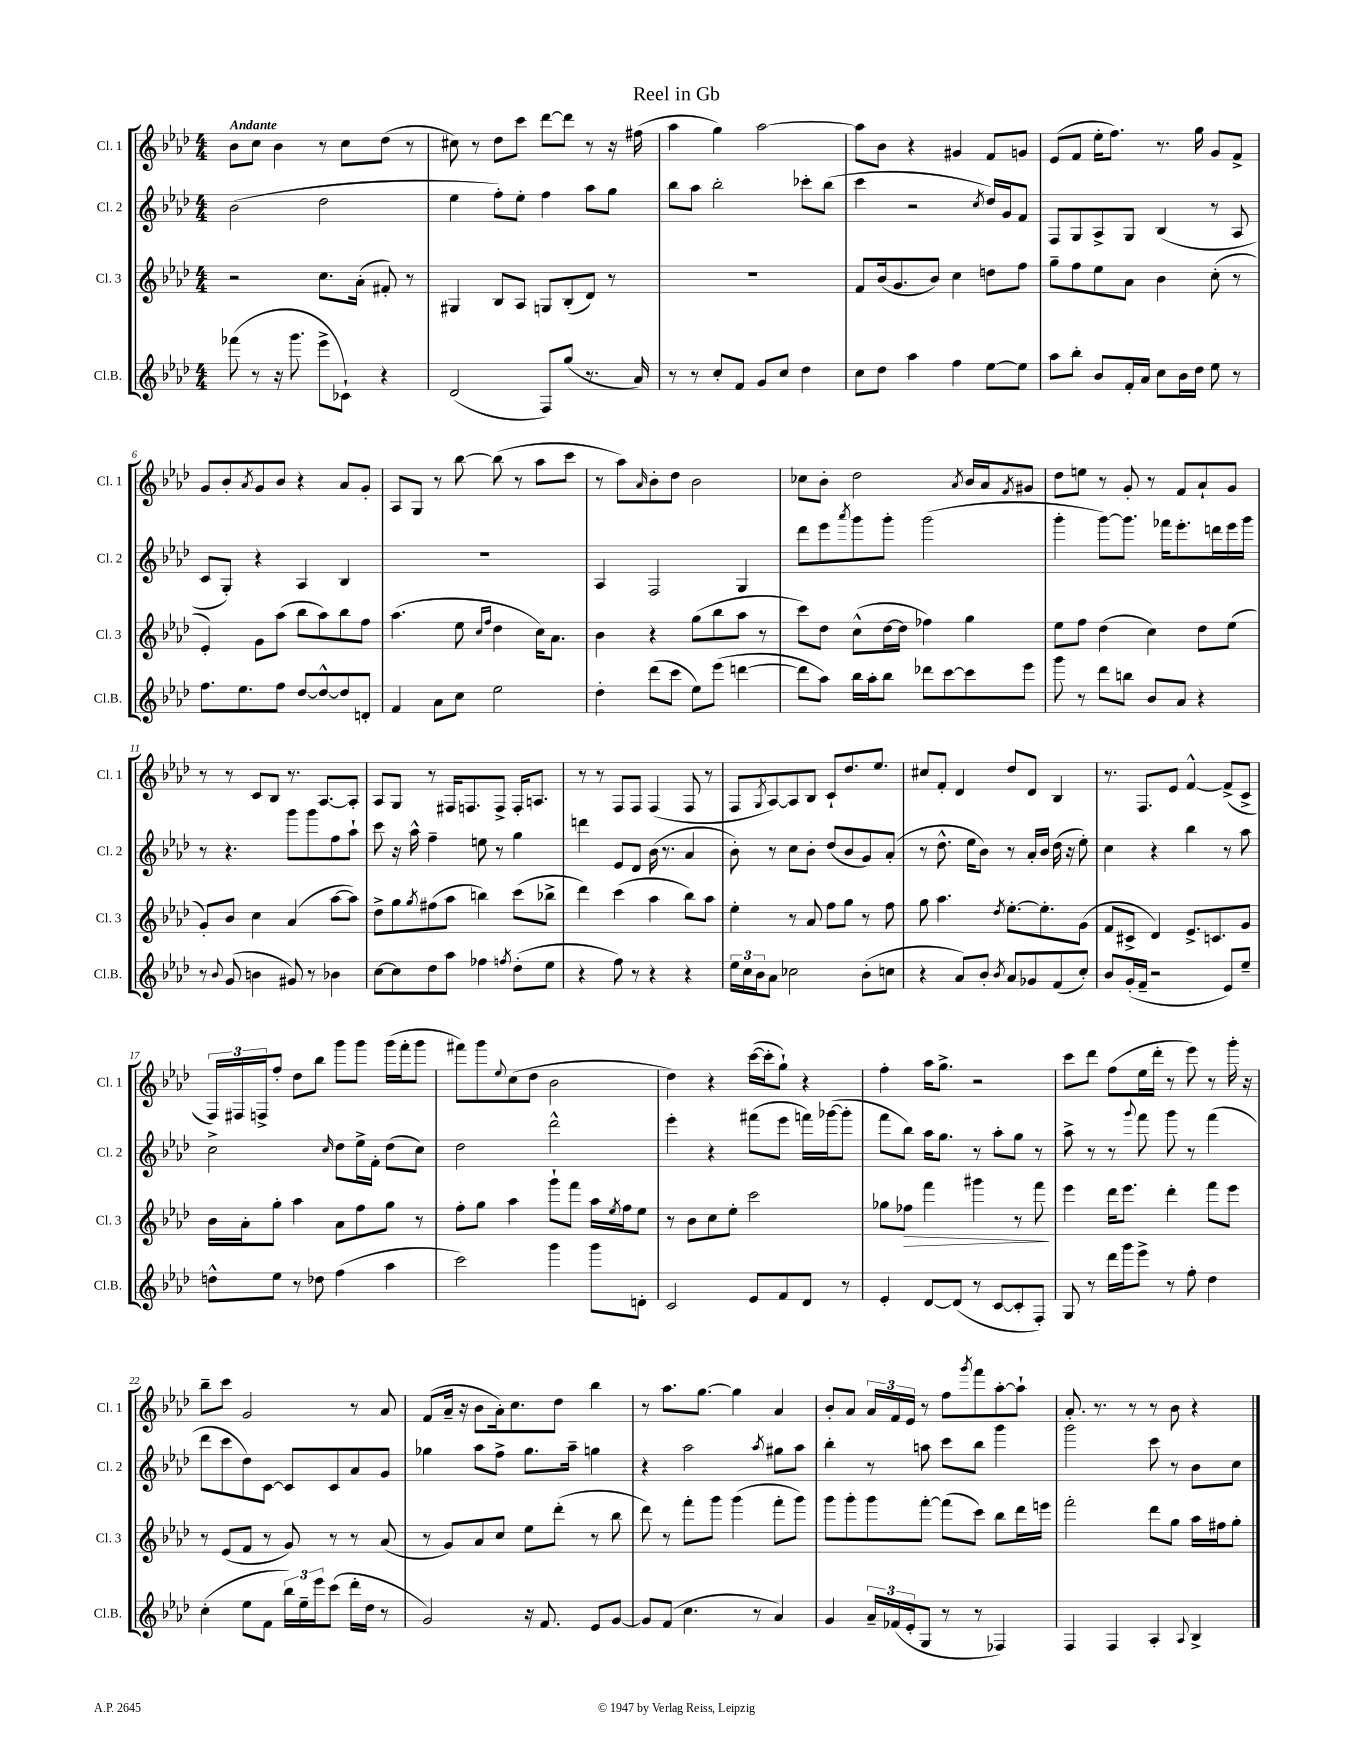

**kern	**kern	**dynam	**kern	**kern
*part4	*part3	*part3	*part2	*part1
*staff4	*staff3	*staff3	*staff2	*staff1
*I"Cl.B.	*I"Cl. 3	*	*I"Cl. 2	*I"Cl. 1
*I'Cl.B.	*I'Cl. 3	*	*I'Cl. 2	*I'Cl. 1
*clefG2	*clefG2	*	*clefG2	*clefG2
*k[b-e-a-d-]	*k[b-e-a-d-]	*	*k[b-e-a-d-]	*k[b-e-a-d-]
*M4/4	*M4/4	*	*M4/4	*M4/4
=1	=1	=1	=1	=1
!	!	!	!	!LO:TX:a:B:t=Andante
(8fff-X\	2r	.	(2b-\	8b-\L
8r	.	.	.	8cc\J
16r	.	.	.	4b-\
8.ggg\	.	.	.	.
8eee-^\L	8.cc\L	.	2dd-\	8r
8c-X`\J)	.	.	.	8cc\L
.	(16a-'\Jk	.	.	.
4r	8f#X'/)	.	.	(8dd-\J
.	8r	.	.	8r
=2	=2	=2	=2	=2
(2d-/	4G#X/	.	4ee-\	8cc#X\)
.	.	.	.	8r
.	8B-/L	.	8ff'\L)	8dd-\L
.	8A-/J	.	8ee-'\J	8ccc\J
8F/L)	8Gn/L	.	4ff\	[8ddd-\L
(8gg/J	(8B-'/	.	.	8ddd-\J]
8.r	8d-/J)	.	8aa-\L	8r
.	8r	.	8gg\J	16r
16a-/)	.	.	.	(16ff#X\
=3	=3	=3	=3	=3
8r	1r	.	8bb-\L	4aa-\
8r	.	.	8aa-\J	.
8cc'/L	.	.	2bb-'\	4gg\)
8f/J	.	.	.	.
8g/L	.	.	.	[2aa-\
8cc/J	.	.	.	.
4dd-\	.	.	8ccc-X'\L	.
.	.	.	(8bb-\J	.
=4	=4	=4	=4	=4
8cc\L	8f/L	.	4ccc\	8aa-\L]
8dd-\J	(16b-/k	.	.	8b-\J
.	8.g/	.	.	.
4aa-\	.	.	2r	4r
.	8b-/J)	.	.	.
4ff\	4cc\	.	.	4g#X/
.	.	.	8qcc/	.
[8ee-\L	8ddn\L	.	16dd-/LL)	8f/L
.	.	.	16g/J	.
8ee-\J]	8ff\J	.	8f/J	8gn/J
=5	=5	=5	=5	=5
8aa-\L	8gg~\L	.	8F/L	(8e-/L
8bb-'\J	8ff\	.	8G/	8f/J
8b-/L	8ee-\	.	8A-^/	16ee-'\KL
.	.	.	.	8.ff\J)
16f'/L	8a-\J	.	8G/J	.
16a-/JJ	.	.	.	.
8cc\L	4b-\	.	(4B-/	8.r
16b-\L	.	.	.	.
16dd-\JJ	.	.	.	16gg\
8ee-\	(8cc'\	.	8r	8g/L
8r	8r	.	8A-/	8f^/J
!!LO:LB:g=z
=6	=6	=6	=6	=6
8.ff\L	4e-'/)	.	8c/L	8g/L
.	.	.	8G'/J)	8b-'/
8.ee-\	.	.	.	.
.	.	.	.	8qa-/
.	8g\L	.	4r	8g/
8ff\J	(8aa-\J	.	.	8b-/J
[8dd-/L	8bb-\L	.	4A-/	4r
8dd-^^/_	8aa-\)	.	.	.
8dd-/]	8bb-\	.	4B-/	8a-/L
8dn'/J	8ff\J	.	.	8g'/J
=7	=7	=7	=7	=7
4f/	(4.aa-\	.	1r	8A-/L
.	.	.	.	8G/J
8a-\L	.	.	.	8r
8cc\J	8ee-\	.	.	[8bb-\
.	16qqcc/LL	.	.	.
.	16qqff/JJ	.	.	.
2ee-\	4dd-\	.	.	(8bb-\]
.	.	.	.	8r
.	16cc\KL)	.	.	8aa-\L
.	8.a-\J	.	.	.
.	.	.	.	8ccc\J
=8	=8	=8	=8	=8
4dd-'\	4b-\	.	4A-/	8r
.	.	.	.	8aa-\L)
.	.	.	.	16qqa-/
(8ddd-\L	4r	.	2F/	8b-'\
8ccc\J	.	.	.	8dd-\J
8ee-\L)	(8gg\L	.	.	2b-\
(8eee-\J	8bb-\	.	.	.
[4dddn\	8aa-\J	.	4G/	.
.	8r	.	.	.
=9	=9	=9	=9	=9
8ddd\L]	8ccc\L)	.	8ddd-\L	8cc-X\L
8aa-\J)	8dd-\J	.	8eee-\	8b-'\J
.	.	.	8qaaa-/	.
16bb-\LL	(8cc^^\L	.	8ggg\	2dd-\
16aa-'\J	.	.	.	.
8bb-\J	[16dd-\L	.	8ggg'\J	.
.	16dd-\JJ]	.	.	.
8ddd-X\L	4ff-X\)	.	(2ggg\	.
[8ccc\	.	.	.	.
.	.	.	.	8qa-/
8ccc\]	4gg\	.	.	16b-/LL
.	.	.	.	16a-/J
.	.	.	.	8qf/
8eee-\J	.	.	.	8g#X/J
=10	=10	=10	=10	=10
8ggg\	8ee-\L	.	4ggg'\	8dd-\L
8r	8ff\J	.	.	8een\J
8ddd-\L	(4dd-\	.	[8ggg\L)	8r
8bbn\J	.	.	8.ggg\J]	8g'/
8b-/L	4cc\)	.	.	8r
.	.	.	16fff-X\KL	.
8a-/J	.	.	8.eee-'\	8f/L
4r	8dd-\L	.	.	8a-`/
.	.	.	16dddn\L	.
.	(8ee-\J	.	16eee-\	8g/J
.	.	.	16ggg\JJ	.
!!LO:LB:g=z
=11	=11	=11	=11	=11
8r	8g'/L)	.	8r	8r
8qqb-/	.	.	.	.
(8g/	8b-/J	.	4.r	8r
4bn\	4cc\	.	.	8c/L
.	.	.	.	8B-/J
8g#X/)	(4a-/	.	8ggg\L	8.r
8r	.	.	8ggg\	.
.	.	.	.	[8.A-/L
4b-X\	[8aa-\L	.	8ff\	.
.	8aa-\J])	.	8aa-`\J	8A-'/J]
=12	=12	=12	=12	=12
[8cc\L	8dd-^\L	.	8ccc\	8A-/L
8cc\]	8gg\	.	16r	8G/J
.	.	.	16aa-^^\	.
.	8qgg/	.	.	.
8dd-\	(8ff#X\	.	4ff~\	8r
8aa-\J	8aa-\J	.	.	16F#X/KL
.	.	.	.	8.Fn/
4ff-X\	4bbn\)	.	8een\	.
.	.	.	8r	8F^/J
8qffn/	.	.	.	.
(8dd-'\L	(8ccc\L	.	4gg\	16F'/KL
.	.	.	.	8.An/J
8ee-\J	8bb-X^\J	.	.	.
=13	=13	=13	=13	=13
4r	4ddd-\)	.	4dddn\	8r
.	.	.	.	8r
8ff\)	(4ccc\	.	8e-/L	8F/L
8r	.	.	8d-/J	8F/J
4r	4aa-\	.	(16b-\	(4F/
.	.	.	8.r	.
4r	8bb-\L)	.	4a-/	8F/
.	8aa-\J	.	.	8r
=14	=14	=14	=14	=14
24ee-\LL	4ee-'\	.	8b-'\)	8F/L
24cc\	.	.	.	.
24b-\J	.	.	.	.
.	.	.	.	8qG/
8a-\J	.	.	8r	[8A-/)
2cc-X\	8r	.	8cc\L	8A-/]
.	8a-/	.	8b-'\J	8B-/J
.	8ff\L	.	(8dd-/L	8c`/L
.	8gg\J	.	8b-/	8.dd-/
(8b-'\L	8r	.	8g/)	.
.	.	.	.	8.ee-/J
8ccn\J	8ff\	.	(8a-'/J	.
=15	=15	=15	=15	=15
4r	8gg\	.	8r	8cc#X/L
.	4.aa-\	.	8.dd-^^\	8f'/J
8a-/L)	.	.	.	4d-/
.	.	.	16ee-\KL	.
8b-'/J	.	.	8b-\J)	.
8qb-/	8qdd-/	.	.	.
8a-/L	[8.ee-'\L	.	8r	8dd-/L
8g-X/	.	.	16a-'/LL	8d-/J
.	8.ee-'\]	.	16b-/JJ	.
(8f/	.	.	(16dd-\	4B-/
.	.	.	16r	.
8cc'/J)	(8g\J	.	8ee-'\)	.
=16	=16	=16	=16	=16
8b-/L	8f/L	.	4cc\	8.r
(16g'/L	8c#X^/J	.	.	.
16f~/JJ	.	.	.	8.F/L
2r	4d-/)	.	4r	.
.	.	.	.	8e-/J
.	8.e-^/L	.	4bb-\	[4f^^/
.	8.cn/	.	.	.
8e-/L)	.	.	8r	(8f^/L]
8ee-~/J	8g/J	.	8aa-\	8c^/J
!!LO:LB:g=z
=17	=17	=17	=17	=17
8ddn^^\L	16b-\LL	.	2cc^\	24F/LL)
.	.	.	.	24F#X/
.	16a-'\J	.	.	.
.	.	.	.	24Fn^/J
8ee-\J	8gg'\J	.	.	8ff'/J
8r	4aa-\	.	.	8dd-\L
8dd-X\	.	.	.	8bb-\J
.	.	.	16qqcc/	.
(4ff\	8a-\L	.	8dd-\L	8ggg\L
.	8ff\	.	16ee-^\L	8ggg\J
.	.	.	16f'\JJ	.
4aa-\	8gg\J	.	(8dd-\L	(16ggg\LL
.	.	.	.	16fff'\J
.	8r	.	8cc\J)	8ggg\J
=18	=18	=18	=18	=18
2ccc\)	8ff'\L	.	2dd-\	8fff#X\L)
.	8gg\J	.	.	8ggg\
.	.	.	.	8qqee-/
.	4aa-\	.	.	(8cc\
.	.	.	.	8dd-\J
4ggg\	8ggg`\L	.	2ddd-^^\	2b-\
.	8fff\J	.	.	.
8ggg\L	16aa-\LL	.	.	.
.	8qee-/	.	.	.
.	16ff\J	.	.	.
8dn'\J	8ee-\J	.	.	.
=19	=19	=19	=19	=19
2c/	8r	.	4eee-'\	4dd-\)
.	8b-\L	.	.	.
.	8cc\	.	4r	4r
.	8ee-'\J	.	.	.
8e-/L	2ccc\	.	(8fff#X\L	([16ccc\LL
.	.	.	.	16ccc'\J]
8f/	.	.	8eee-\J	8gg`\J)
8d-/J	.	.	16fffn\LL)	4r
.	.	.	([16ggg-X\J	.
8r	.	.	8ggg-'\J]	.
=20	=20	=20	=20	=20
4e-'/	8gg-X\L	.	8fff\L	4ff'\
!	!	!LO:HP:b	!	!
.	8ff-X\J	>	8bb-\J)	.
[8d-/L	4fff\	.	16aa-\KL	16aa-\KL
.	.	.	8.gg\J	8.gg^\J
(8d-/J]	.	.	.	.
8r	4ggg#X\	.	8r	2r
[8c/L	.	.	8aa-'\L	.
8c'/]	8r	.	8gg\J	.
8F'/J)	8fff\	.	8r	.
.	.	]	.	.
=21	=21	=21	=21	=21
8G/	4eee-\	.	8aa-^\	8ccc\L
8r	.	.	8r	8ddd-\J
16ddd-\LL	16ddd-\KL	.	8r	(8ff\L
16ggg\J	8.eee-\J	.	.	.
.	.	.	8qqggg/	.
8eee-^\J	.	.	8fff\	16ee-\L
.	.	.	.	16ddd-'\JJ
8r	4ddd-'\	.	8ggg\	8r
8ff'\	.	.	8r	8eee-\)
4dd-\	8fff\L	.	(4fff\	8r
.	8eee-\J	.	.	16ggg'\
.	.	.	.	16r
!!LO:LB:g=z
=22	=22	=22	=22	=22
(4cc'\	8r	.	8ddd-\L	8bb-~\L
.	(8e-/L	.	8ccc\	8ccc\J
8ee-\L	8f/J	.	8dd-\)	2g/
8f\J	8r	.	[8c\J	.
24bb-\LL)	8g/)	.	8c/L]	.
24ee-~\	.	.	.	.
24eee-\J	.	.	.	.
(8ccc\J	8r	.	8c/	.
16ddd-'\LL	8r	.	8a-/	8r
16dd-\JJ	.	.	.	.
8r	(8a-/	.	8g/J	8a-/
=23	=23	=23	=23	=23
2g/)	8r	.	4gg-X\	(8f/L
.	8g/L)	.	.	16a-~/Jk
.	.	.	.	16r
.	8a-/	.	8aa-\L	8b-\L
.	8cc/J	.	8ff^\J	16a-'\k)
.	.	.	.	8.cc\
16r	8ee-\L	.	8.gg-\L	.
8.f/	.	.	.	.
.	(8ddd-'\J	.	.	8dd-\J
.	.	.	16aa-~\Jk	.
8e-/L	8r	.	4ggn\	4bb-\
[8g/J	8bb-\	.	.	.
=24	=24	=24	=24	=24
8g/L]	8ddd-\)	.	4r	8r
(8f/J	8r	.	.	8.aa-\L
4.cc\	8fff'\L	.	2aa-\	.
.	.	.	.	[8.gg\J
.	8ggg\J	.	.	.
.	(4ggg\	.	.	4gg\]
8r	.	.	.	.
.	.	.	8qaa-/	.
4a-/)	8fff'\L	.	8gg#X\L	4a-/
.	8ggg\J)	.	8aa-\J	.
=25	=25	=25	=25	=25
4g/	8ggg\L	.	4bb-'\	8b-'/L
.	8ggg'\	.	.	8a-/J
24a-~/LL	8ggg\	.	8r	24a-/LL
(24f-X/	.	.	.	24f/
24e-'/J	.	.	.	24e-/JJ
8G/J	[8fff'\J	.	8aan\	8r
8r	(8fff\L]	.	8ccc\L	8ff\L
.	.	.	.	8qggg/
8r	8ccc\J)	.	8bb-\J	8fff\
4F-X/)	8bb-\L	.	4ggg\	[8aa-'\
.	16ddd-\L	.	.	8aa-`\J]
.	16eeen\JJ	.	.	.
=26	=26	=26	=26	=26
4F/	2fff'\	.	2ggg\	8.a-'/
.	.	.	.	8.r
4F/	.	.	.	.
.	.	.	.	8r
4A-'/	8ddd-\L	.	8ccc\	8r
.	8gg\J	.	8r	8b-\
8qqA-/	.	.	.	.
4B-^/	16aa-\LL	.	8b-\L	4r
.	16ff#X\J	.	.	.
.	8gg'\J	.	8cc\J	.
==	==	==	==	==
*-	*-	*-	*-	*-
